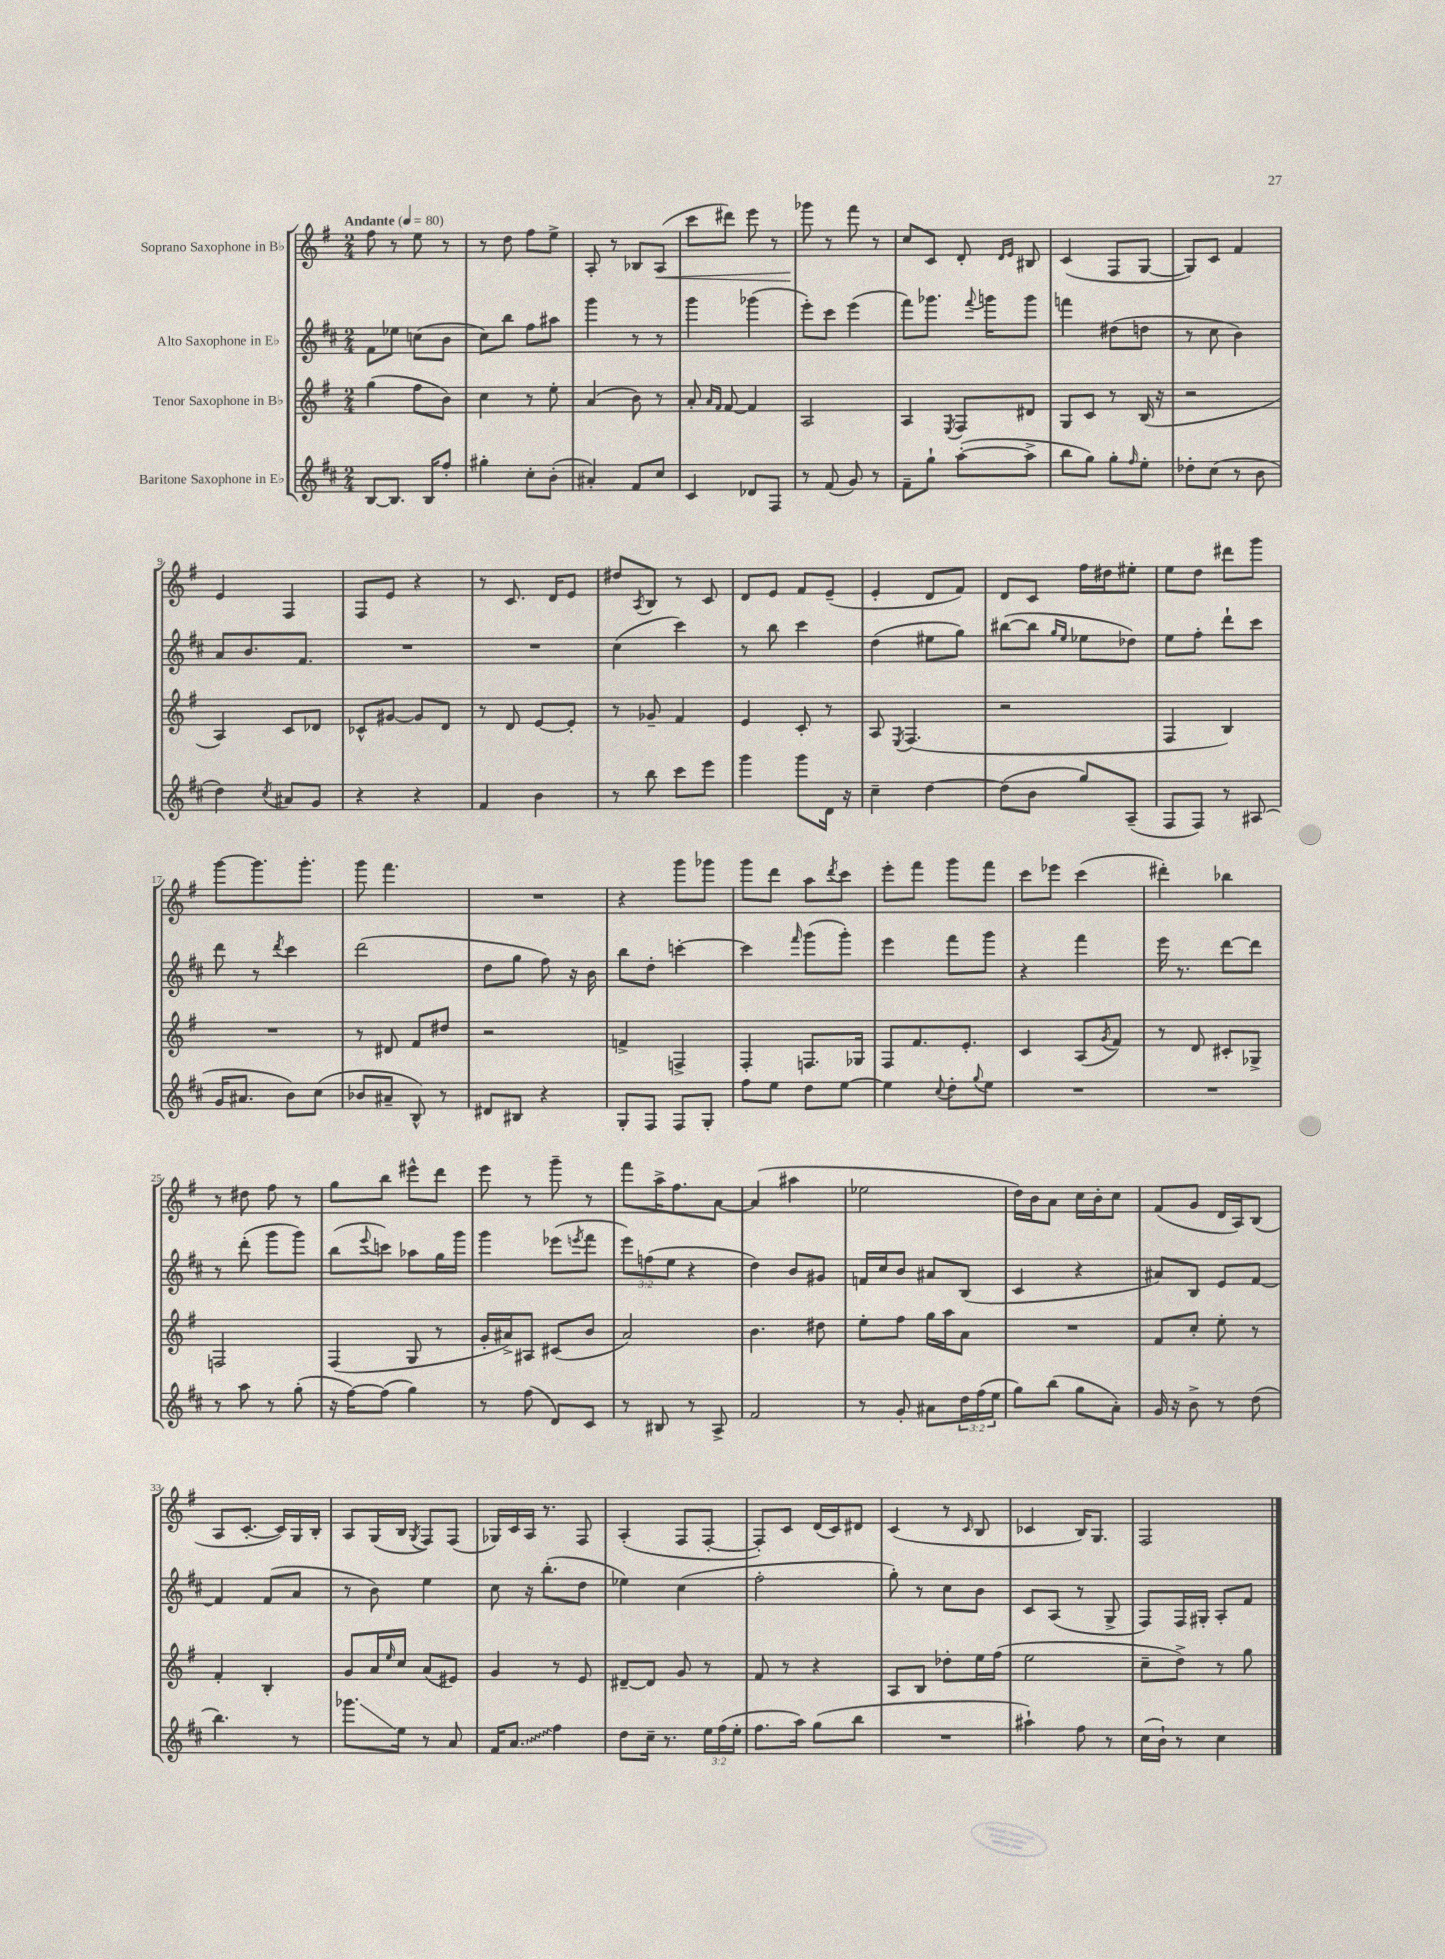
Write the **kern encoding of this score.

**kern	**kern	**kern	**kern
*staff4	*staff3	*staff2	*staff1
*clefG2	*clefG2	*clefG2	*clefG2
*k[f#c#]	*k[f#]	*k[f#c#]	*k[f#]
*M2/4	*M2/4	*M2/4	*M2/4
*MM80	*MM80	*MM80	*MM80
[8B/L	(4gg\	8f#\L	8ff#\
8.B/]J	.	8ee-\J	8r
.	8ff#\L	(8cc\L	8ee\
16B/LK	.	.	.
8ff#'/J	8b\J)	8b\J	8r
=	=	=	=
4gg#'\	4cc\	8cc#\L)	8r
.	.	8bb\J	8dd\
8cc#'\L	8r	8ff#\L	8ff#\L
(8b'\J	8ee'\	8aa#\J	8ee^\J
=	=	=	=
4a#'/)	(4a/	4ggg\	8A'/
.	.	.	8r
8f#/L	8b\)	8r	8B-/L
8cc#/J	8r	8r	(8A/J
=	=	=	=
4c#/	8a'/	4ggg\	8ccc\L
.	16qqa/LL	.	.
.	16qqf#/JJ	.	.
.	[8f#/	.	8ddd#\J)
8d-/L	4f#/]	(4ggg-\	8eee\
8F#/J	.	.	8r
=	=	=	=
8r	2A/	8eee'\L)	8ggg-\
(8f#/	.	8ccc#\J	8r
8g/)	.	(4eee\	8fff#\
8r	.	.	8r
=	=	=	=
8f#~\L	4A/	8fff#\L)	8cc/L
8gg`\J	.	8.ggg-\J	8c/J
.	8qE/	.	.
([8aa'\L	8F#/L	.	8d'/
.	.	8qqfff#/	.
.	.	16ggg\LK	.
.	.	.	16qqd/LL
.	.	.	16qqe/JJ
8aa^\]J	8d#/J	8ggg\J	8B#/
=	=	=	=
8bb\L	8G/L	4fff\	(4c/
8gg\J)	8c/J	.	.
8gg'\L	8r	(8dd#\L	8F#/L
16qqff#/	.	.	.
8ee'\J	(16B/	8dd\J	[8G/J
.	16r	.	.
=	=	=	=
8dd-'\L	2r	8r	8G/]L)
(8cc#\J	.	8cc#\	8c/J
8r	.	4b\)	4f#/
8b\	.	.	.
=	=	=	=
4dd\)	4A/)	8a/L	4e/
.	.	8.b/	.
8qcc#/	.	.	.
8a#/L	8c/L	.	4F#/
.	.	8.f#/J	.
8g/J	8d-/J	.	.
=	=	=	=
4r	8c-^^/L	2r	8F#/L
.	[8g#/J	.	8e/J
4r	8g#/]L	.	4r
.	8d/J	.	.
=	=	=	=
4f#/	8r	2r	8r
.	8d/	.	8.c/
4b\	[8e/L	.	.
.	.	.	16d/LK
.	8e'/]J	.	8e/J
=	=	=	=
8r	8r	(4cc#\	8dd#/L
.	.	.	8qA/
8bb\	8g-~/	.	8B/J
8ccc#\L	4f#/	4ccc#\)	8r
8eee\J	.	.	8c/
=	=	=	=
4ggg\	4e/	8r	8d/L
.	.	8bb\	8e/J
8ggg\L	8c'/	4ccc#\	8f#/L
16d\Jk	8r	.	(8e~/J
16r	.	.	.
=	=	=	=
4cc#~\	8A/	(4dd\	4e'/
.	8qE/	.	.
.	(4.F#/	.	.
[4dd\	.	8ee#\L	8d/L
.	.	8gg\J)	8f#/J)
=	=	=	=
(8dd\]L	2r	([8bb#\L	8d/L
8b\J	.	8bb#\]J	8c/J
.	.	16qqgg/LL	.
.	.	16qqee/JJ	.
8gg/L)	.	8ee-\L	16ff#\LL
.	.	.	16dd#\J
(8A~/J	.	8dd-\J)	8ee#'\J
=	=	=	=
8F#/L	4F#/	8ee\L	8ee\L
8F#/J)	.	8ff#'\J	8dd\J
8r	4B/)	8ddd`\L	8ddd#\L
(8A#/	.	8ccc#\J	8ggg\J
=	=	=	=
16g/LK	2r	8ddd\	[8ggg\L
8.a#/J	.	.	.
.	.	8r	8.ggg\]
.	.	8qddd/	.
8b\L)	.	4ccc#\	.
.	.	.	8.ggg'\J
(8cc#\J	.	.	.
=	=	=	=
8b-/L	8r	(2ddd\	8ggg\
8a#~/J	8d#/	.	4.fff#\
8B^^/)	8f#/L	.	.
8r	8dd#/J	.	.
=	=	=	=
8d#/L	2r	8dd\L	2r
8B#/J	.	8gg\J	.
4r	.	8ff#\)	.
.	.	16r	.
.	.	16b\	.
=	=	=	=
8G'/L	4f^/	8bb\L	4r
8F#/J	.	8dd'\J	.
8F#/L	4F^/	[4ccc'\	8ggg\L
8G'/J	.	.	8ggg-\J
=	=	=	=
8ff#\L	4F#'/	4ccc\]	8ggg\L
8ee\J	.	.	8ddd\J
.	.	16qqfff#/	.
8dd\L	8.F/L	(8ggg\L	8aa\L
.	.	.	8qddd/
[8ee\J	.	8ggg'\J)	8ccc\J
.	16G-/Jk	.	.
=	=	=	=
4ee\]	8F#/L	4eee\	8eee'\L
.	8.f#/	.	8fff#\J
8qqcc#/	.	.	.
8dd'\L	.	8fff#\L	8ggg\L
.	8.e'/J	.	.
8qqgg/	.	.	.
8ee\J	.	8ggg\J	8fff#\J
=	=	=	=
2r	4c/	4r	8ccc\L
.	.	.	8eee-\J
.	(8A/L	4fff#\	(4ccc\
.	8qg/	.	.
.	8f#/J)	.	.
=	=	=	=
2r	8r	16eee\	4ddd#'\)
.	.	8.r	.
.	8d/	.	.
.	8c#'/L	[8ddd\L	4bb-\
.	8G-^/J	8ddd\]J	.
=	=	=	=
8r	2F/	8r	8r
8aa\	.	(8ddd'\	8dd#\
8r	.	8ggg\L	8ff#\
(8gg'\	.	8ggg\J)	8r
=	=	=	=
16r	(4F#/	(8bb\L	8gg\L
[16ff#\LK)	.	.	.
.	.	8qqeee/	.
(8ff#\]J	.	8ccc\J)	8bb\J
4gg\)	8G/	8aa-\L	8eee#^^\L
.	8r	16gg\L	8ddd\J
.	.	16ggg\JJ	.
=	=	=	=
8r	16g'/LL	4ggg\	8eee\
.	16a#^/J)	.	.
(8ff#\	8A#/J	.	8r
8d/L)	(8c#/L	(8eee-\L	8ggg~\
.	.	8qeee/	.
8c#/J	8b/J	8fff#\J	8r
=	=	=	=
8r	2a/)	12eee\L)	8fff#\L
.	.	(12ff\	.
8B#/	.	.	16aa^\K
.	.	12ee\J	.
.	.	.	8.ff#\
8r	.	4r	.
8A^/	.	.	[8a\J
=	=	=	=
2f#/	4.b\	4dd\)	(4a/]
.	.	8b/L	4aa#\
.	8dd#\	8g#/J	.
=	=	=	=
8r	8ee'\L	16f/LL	2ee-\
.	.	16cc#/J	.
8g'/	8ff#\J	8b/J	.
8a#\L	16gg\LL	8a#/L	.
.	16aa\J	.	.
24dd\L	8a\J	(8B/J	.
(24ff#\	.	.	.
24ee\JJ	.	.	.
=	=	=	=
8gg\L)	2r	4c#/	16dd\LL)
.	.	.	16b\J
(8bb\J	.	.	8a\J
8gg\L	.	4r	16cc\LL
.	.	.	16b'\J
8a'\J)	.	.	8cc\J
=	=	=	=
16g/	8f#/L	8a#/L)	(8f#/L
16r	.	.	.
8b^\	8cc'/J	8B/J	8g/J
8r	8ee'\	8e/L	16d/LL
.	.	.	16A/J)
(8dd\	8r	[8f#/J	(8B/J
=	=	=	=
4.bb\)	4f#'/	4f#/]	8A/L
.	.	.	[8.c'/J
.	4B'/	(8f#/L	.
.	.	.	16c/]LL)
8r	.	8a/J	16G/
.	.	.	16B'/JJ
=	=	=	=
8.ggg-\L	8g/L	8r	8A/L
.	16a/L	8b\)	(16G/L
.	16qqee/	.	.
16ee\Jk	16cc/JJ	.	16B/JJ
.	.	.	8qG/
8r	(8a/L	4ee\	8F#/L)
8a/	8e#/J)	.	(8F#/J
=	=	=	=
16f#/LK	4g/	8cc#\	16G-/LL)
8.a/J	.	.	16c/
.	.	16r	16A/JJ
.	.	(8.bb'\L	8.r
4ff#\	8r	.	.
.	8e/	8dd\J	8F#/
=	=	=	=
8dd\L	[8d#~/L	4ee-\)	(4A'/
16cc#~\Jk	8d#/]J	.	.
8.r	.	.	.
.	8g/	(4cc#\	8F#/L
24ee\LL	8r	.	[8F#'/J
(24ff#\	.	.	.
24ee'\JJ	.	.	.
=	=	=	=
8.ff#\L	8f#/	2ff#'\	8F#'/]L)
.	8r	.	8c/J
16aa\Jk)	.	.	.
(8gg\L	4r	.	(16d/LL
.	.	.	16c/J)
8bb\J	.	.	8d#/J
=	=	=	=
2r	8A/L	8gg'\)	(4c/
.	8B/J	8r	.
.	8dd-'\L	8cc#\L	8r
.	.	.	16qqc/
.	16ee\L	8b\J	8B/
.	(16ff#\JJ	.	.
=	=	=	=
4aa#`\)	2ee\	8c#/L	4c-/
.	.	(8A/J	.
8ff#\	.	8r	16B/LK)
.	.	.	8.G/J
8r	.	8G^/	.
=	=	=	=
(16cc#\LL	8cc~\L	8F#/L)	2F#/
16b`\JJ)	.	.	.
8r	8dd^\J)	16F#/L	.
.	.	16G#'/JJ	.
4cc#\	8r	8A'/L	.
.	8gg\	8f#/J	.
==	==	==	==
*-	*-	*-	*-
